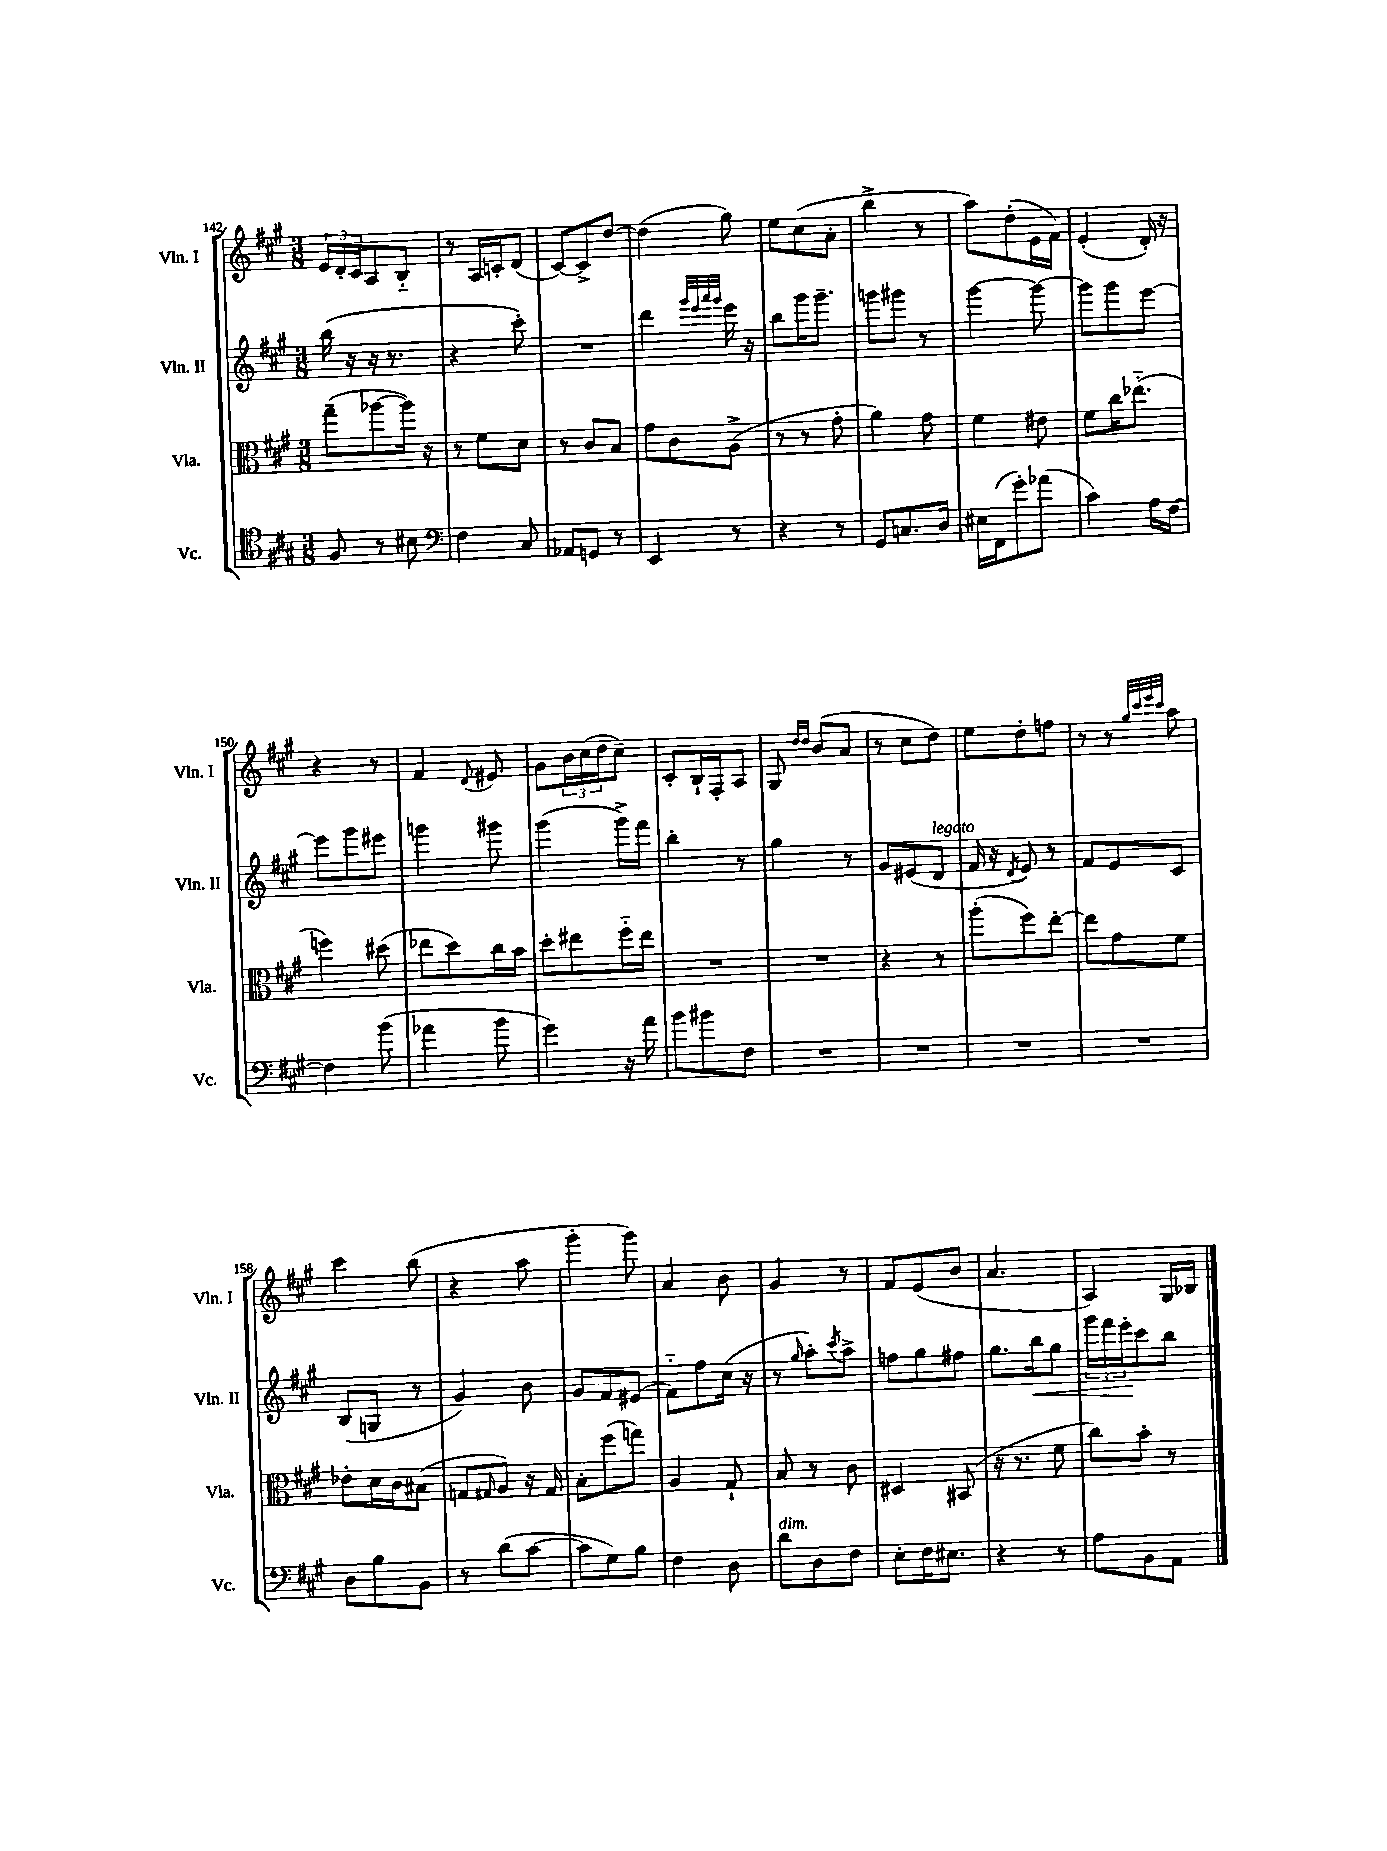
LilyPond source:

<<
\new StaffGroup <<
\new Staff = "s0" \with { instrumentName = "Vln. I" shortInstrumentName = "Vln. I" } {
    \clef treble \key a \major \numericTimeSignature \time 3/8
    \tuplet 3/2 { e'16 d'16-. cis'16 } a8 b8-_ |
    r8 a16 c'16-. d'8( |
    cis'8~) cis'8-> d''8~ |
    d''4( gis''8) |
    e''8 cis''8( a'8-. |
    b''4-> r8 |
    a''8) d''8-.( e'16 fis'16) |
    e'4-.( d'16-.) r16 |
    r4 r8 |
    fis'4 \appoggiatura { d'8 } eis'8 |
    gis'8 \tuplet 3/2 { b'16 cis''16( d''16 } cis''8--) |
    cis'8-. b16-! fis16-. a8 |
    gis8 \grace { d''16 d''16 } b'8( a'8 |
    r8 cis''8 d''8) |
    e''8 d''8-. f''8 |
    r8 r8 \grace { gis''32 cis'''32 e'''32 cis'''32 } a''8 |
    cis'''4 b''8( |
    r4 a''8 |
    gis'''4-. gis'''8) |
    a'4 b'8 |
    gis'4 r8 |
    fis'8 e'8( b'8 |
    a'4. |
    a4) gis16 bes16 \bar "|." |
}
\new Staff = "s1" \with { instrumentName = "Vln. II" shortInstrumentName = "Vln. II" } {
    \clef treble \key a \major \numericTimeSignature \time 3/8
    b''16( r16 r16 r8. |
    r4 cis'''8-.) |
    R4. |
    d'''4 \grace { gis'''32 e'''32 a'''32 gis'''32 } e'''16 r16 |
    b''8 gis'''16 gis'''8.-- |
    g'''8 gis'''8 r8 |
    gis'''4~ gis'''8~ |
    gis'''8 gis'''8 e'''8~ |
    e'''8 gis'''8 eis'''8 |
    g'''4 gis'''8 |
    gis'''4( gis'''16->) fis'''16 |
    b''4-. r8 |
    gis''4 r8 |
    gis'8 eis'8( d'8^\markup { \italic "legato" } |
    fis'16 r16 \acciaccatura { d'8 } e'8) r8 |
    fis'8 e'8 cis'8 |
    b8( g8 r8 |
    gis'4) b'8 |
    gis'8 fis'8 eis'8( |
    fis'8-_) fis''8 cis''16( r16 |
    r8 \grace { gis''16 } a''8-.) \acciaccatura { cis'''8 } a''8-> |
    f''8 gis''8 fis''8 |
    gis''8. b''16\< gis''8 |
    \tuplet 3/2 { gis'''16 fis'''16 e'''16-.\! } cis'''8 b''8 \bar "|." |
}
\new Staff = "s2" \with { instrumentName = "Vla." shortInstrumentName = "Vla." } {
    \clef alto \key a \major \numericTimeSignature \time 3/8
    gis''8--( aes''8~ aes''16) r16 |
    r8 fis'8 d'8 |
    r8 cis'8 b8 |
    gis'8 cis'8 a8->( |
    r8 r8 gis'8-. |
    a'4) gis'8 |
    fis'4 eis'8 |
    fis'8 cis''16 ees''8.-_( |
    f''4) dis''8( |
    ees''8 d''8) cis''16 b'16 |
    d''8-. eis''8 fis''16-_ eis''16 |
    R4. |
    R4. |
    r4 r8 |
    a''8-.( fis''8) e''8~-. |
    e''8 gis'8 fis'8 |
    ees'8-. d'16 cis'16 bis8( |
    g8 \grace { gis16 } a8) r16 gis16 |
    b8-. fis''8( g''8) |
    a4 gis8-! |
    b8 r8 cis'8 |
    dis4 bis,8( |
    r16 r8. fis'8 |
    cis''8) b'8-. r8 \bar "|." |
}
\new Staff = "s3" \with { instrumentName = "Vc." shortInstrumentName = "Vc." } {
    \clef tenor \key a \major \numericTimeSignature \time 3/8
    fis8 r8 bis8 |
    \clef bass fis4 cis8 |
    aes,8 g,8 r8 |
    e,4 r8 |
    r4 r8 |
    gis,8 c8. d16 |
    eis16 fis,16( gis'8-.) aes'8( |
    cis'4) a16 fis16~ |
    fis4 b'8( |
    aes'4 b'8 |
    gis'4) r16 a'16 |
    b'8 bis'8 fis8 |
    R4. |
    R4. |
    R4. |
    R4. |
    d8 b8 b,8 |
    r8 d'8( cis'8~ |
    cis'8 gis8) b8 |
    fis4 d8 |
    d'8^\markup { \italic "dim." } d8 fis8 |
    e8-. fis16 eis8. |
    r4 r8 |
    a8 b,8 a,8 \bar "|." |
}
>>
>>
\layout { \context { \Score currentBarNumber = #142 } }
